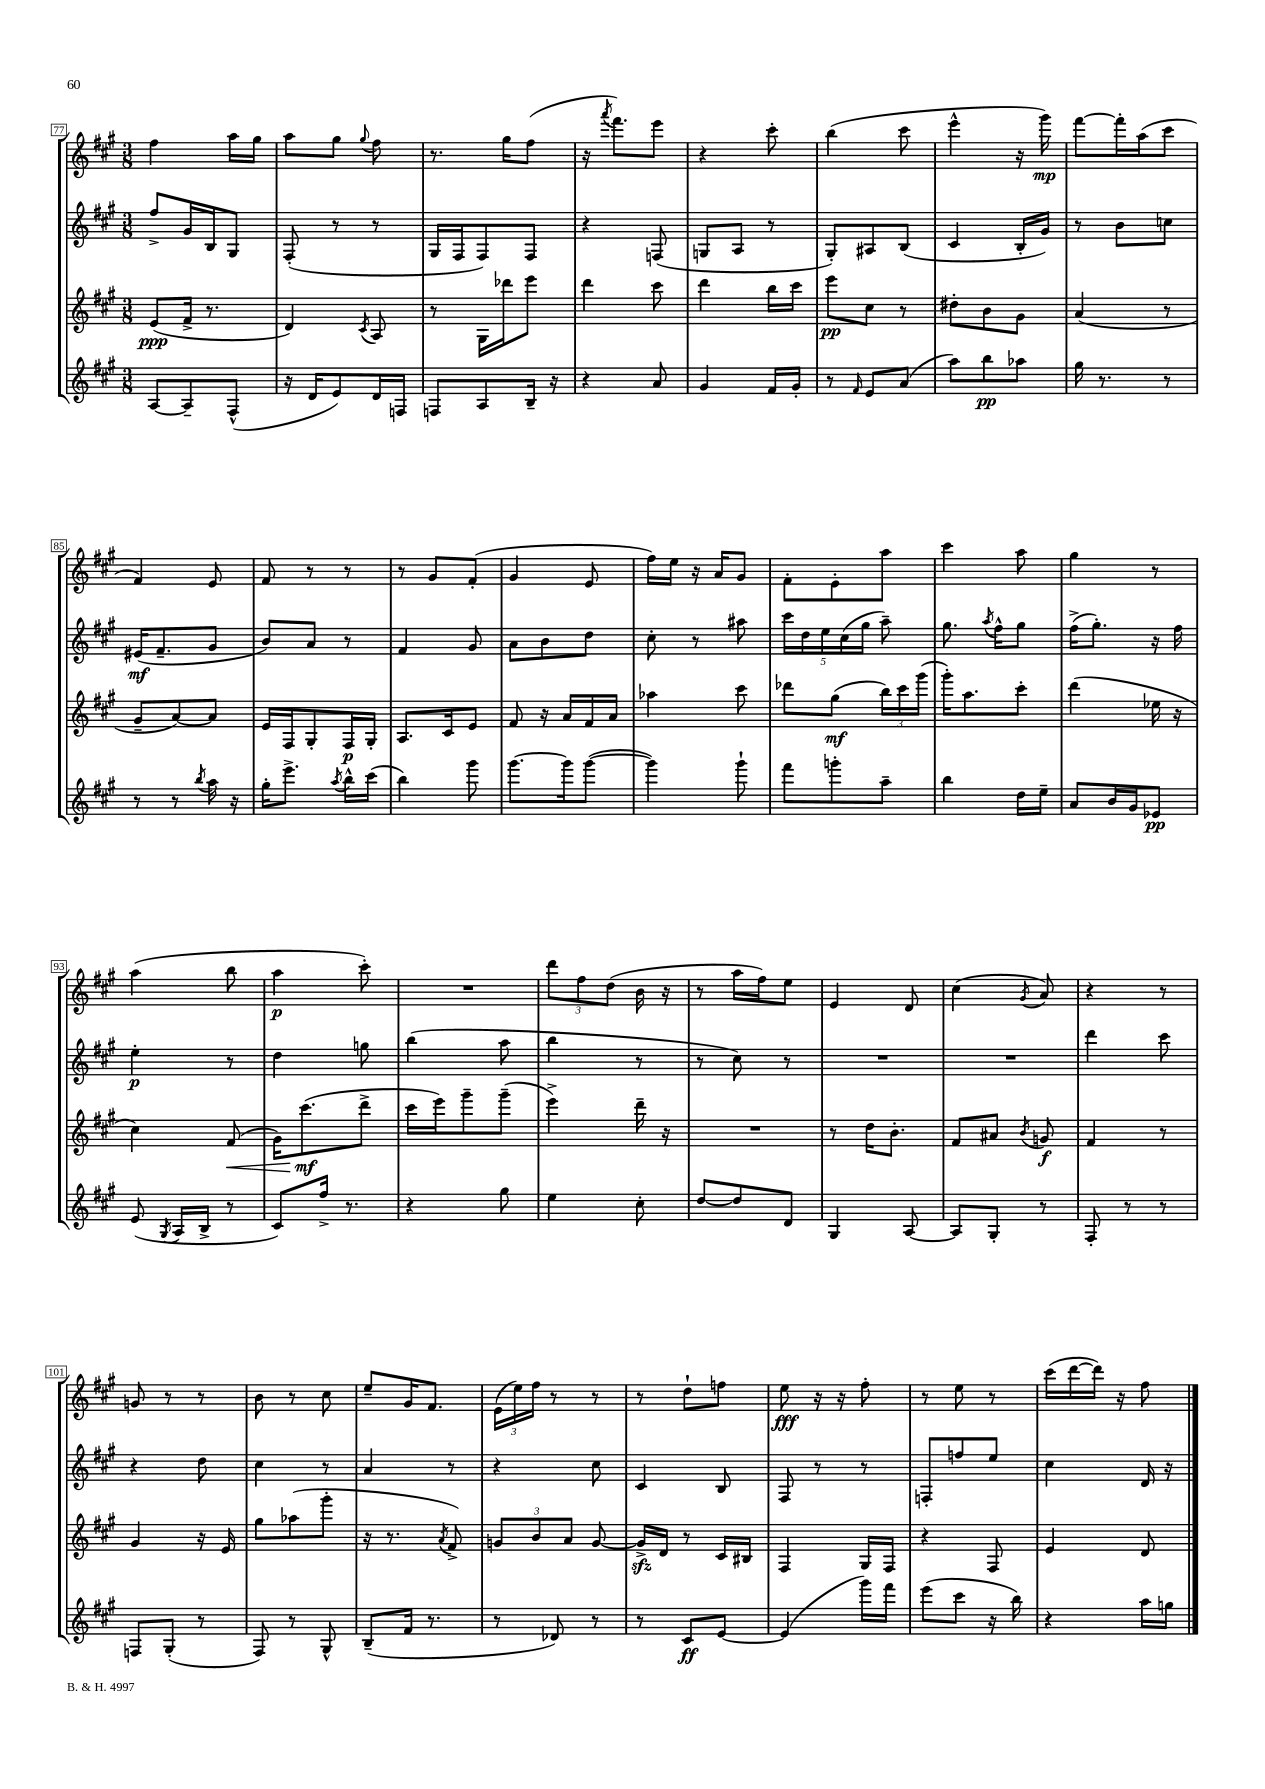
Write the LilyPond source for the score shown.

<<
\new StaffGroup <<
\new Staff = "s0" {
    \clef treble \key a \major \numericTimeSignature \time 3/8
    \autoBeamOff fis''4 a''16[ gis''16] |
    a''8[ gis''8] \appoggiatura { gis''8 } fis''8 |
    r8. gis''16[ fis''8]( |
    r16 \acciaccatura { a'''8 } fis'''8.[) e'''8] |
    r4 cis'''8-. |
    b''4( cis'''8 |
    e'''4-^ r16 gis'''16\mp) |
    fis'''8[~ fis'''16-. a''16( cis'''8] |
    fis'4) e'8 |
    fis'8 r8 r8 |
    r8 gis'8[ fis'8]-.( |
    gis'4 e'8 |
    fis''16[) e''16] r16 a'16[ gis'8] |
    fis'8[-. e'8-. a''8] |
    cis'''4 a''8 |
    gis''4 r8 |
    a''4( b''8 |
    a''4\p cis'''8-.) |
    R4. |
    \tuplet 3/2 { d'''8[ fis''8 d''8]( } b'16 r16 |
    r8 a''16[ fis''16) e''8] |
    e'4 d'8 |
    cis''4( \acciaccatura { gis'8 } a'8) |
    r4 r8 |
    g'8 r8 r8 |
    b'8 r8 cis''8 |
    e''8[-- gis'16 fis'8.] |
    \tuplet 3/2 { e'16[( e''16) fis''16] } r8 r8 |
    r8 d''8[-! f''8] |
    e''8\fff r16 r16 fis''8-. |
    r8 e''8 r8 |
    cis'''16[( d'''16~ d'''16]) r16 fis''8 \bar "|." |
}
\new Staff = "s1" {
    \clef treble \key a \major \numericTimeSignature \time 3/8
    \autoBeamOff fis''8[-> gis'16 b16 gis8] |
    fis8-.( r8 r8 |
    gis16[ fis16 fis8) fis8] |
    r4 f8( |
    g8[ a8] r8 |
    gis8[-.) ais8 b8]( |
    cis'4 b16[-. gis'16]) |
    r8 b'8[ c''8] |
    eis'16[\mf( fis'8.-- gis'8] |
    b'8[) a'8] r8 |
    fis'4 gis'8 |
    a'8[ b'8 d''8] |
    cis''8-. r8 ais''8 |
    \tuplet 5/4 { cis'''16[ d''16 e''16 cis''16( gis''16] } a''8--) |
    gis''8. \acciaccatura { a''8 } fis''16[-^ gis''8] |
    fis''16[->( gis''8.]-.) r16 fis''16 |
    e''4-.\p r8 |
    d''4 g''8 |
    b''4( a''8 |
    b''4 r8 |
    r8 cis''8) r8 |
    R4. |
    R4. |
    d'''4 cis'''8 |
    r4 d''8 |
    cis''4 r8 |
    a'4 r8 |
    r4 cis''8 |
    cis'4 b8 |
    fis8 r8 r8 |
    f8[-. f''8 e''8] |
    cis''4 d'16 r16 \bar "|." |
}
\new Staff = "s2" {
    \clef treble \key a \major \numericTimeSignature \time 3/8
    \autoBeamOff e'8[\ppp( fis'16]-> r8. |
    d'4) \acciaccatura { cis'8 } a8 |
    r8 gis16[ des'''16 e'''8] |
    d'''4 cis'''8 |
    d'''4 b''16[ cis'''16] |
    e'''8[\pp cis''8] r8 |
    dis''8[-. b'8 gis'8] |
    a'4( r8 |
    gis'8[-- a'8~) a'8] |
    e'16[ fis16 gis8-. fis16\p gis16]-. |
    a8.[ cis'16 e'8] |
    fis'8 r16 a'16[ fis'16 a'16] |
    aes''4 cis'''8 |
    des'''8[ gis''8]\mf( \tuplet 3/2 { b''16[) cis'''16 gis'''16]( } |
    gis'''16[-.) a''8. cis'''8]-. |
    d'''4( ees''16 r16 |
    cis''4) fis'8\<( |
    gis'16[) cis'''8.\mf\!( d'''8]-> |
    cis'''16[ e'''16) gis'''8-- gis'''8]--( |
    e'''4->) d'''16-- r16 |
    R4. |
    r8 d''16[ b'8.]-. |
    fis'8[ ais'8] \acciaccatura { b'8 } g'8\f |
    fis'4 r8 |
    gis'4 r16 e'16 |
    gis''8[ aes''8( gis'''8]-. |
    r16 r8. \acciaccatura { a'8 } fis'8->) |
    \tuplet 3/2 { g'8[ b'8 a'8] } g'8~ |
    g'16[->\sfz d'16] r8 cis'16[ bis16] |
    fis4 gis16[ fis16] |
    r4 fis8 |
    e'4 d'8 \bar "|." |
}
\new Staff = "s3" {
    \clef treble \key a \major \numericTimeSignature \time 3/8
    \autoBeamOff a8[~ a8-- fis8]-^( |
    r16 d'16[ e'8) d'16 f16] |
    f8[ a8 b16]-- r16 |
    r4 a'8 |
    gis'4 fis'16[ gis'16]-. |
    r8 \grace { fis'16 } e'8[ a'8]( |
    a''8[) b''8\pp aes''8] |
    gis''16 r8. r8 |
    r8 r8 \acciaccatura { b''8 } a''16 r16 |
    gis''16[-. e'''8.]-> \acciaccatura { a''8 } b''16[-^ cis'''16]( |
    b''4) gis'''8 |
    gis'''8.[~ gis'''16 gis'''8]~( |
    gis'''4) gis'''8-! |
    fis'''8[ g'''8-. a''8]-- |
    b''4 d''16[ e''16]-- |
    a'8[ b'16 gis'16 ees'8]\pp |
    e'8( \acciaccatura { gis8 } a16[ b16]-> r8 |
    cis'8[) fis''16]-> r8. |
    r4 gis''8 |
    e''4 cis''8-. |
    d''8[~ d''8 d'8] |
    gis4 a8~ |
    a8[ gis8]-. r8 |
    fis8-. r8 r8 |
    f8[ gis8]-.( r8 |
    fis8) r8 gis8-^ |
    b8[--( fis'16] r8. |
    r8 des'8) r8 |
    r8 cis'8[\ff e'8]~ |
    e'4( gis'''16[) fis'''16] |
    e'''8[( cis'''8] r16 b''16) |
    r4 a''16[ g''16] \bar "|." |
}
>>
>>
\layout { \context { \Score currentBarNumber = #77 \override BarNumber.stencil = #(make-stencil-boxer 0.1 0.3 ly:text-interface::print) } }
